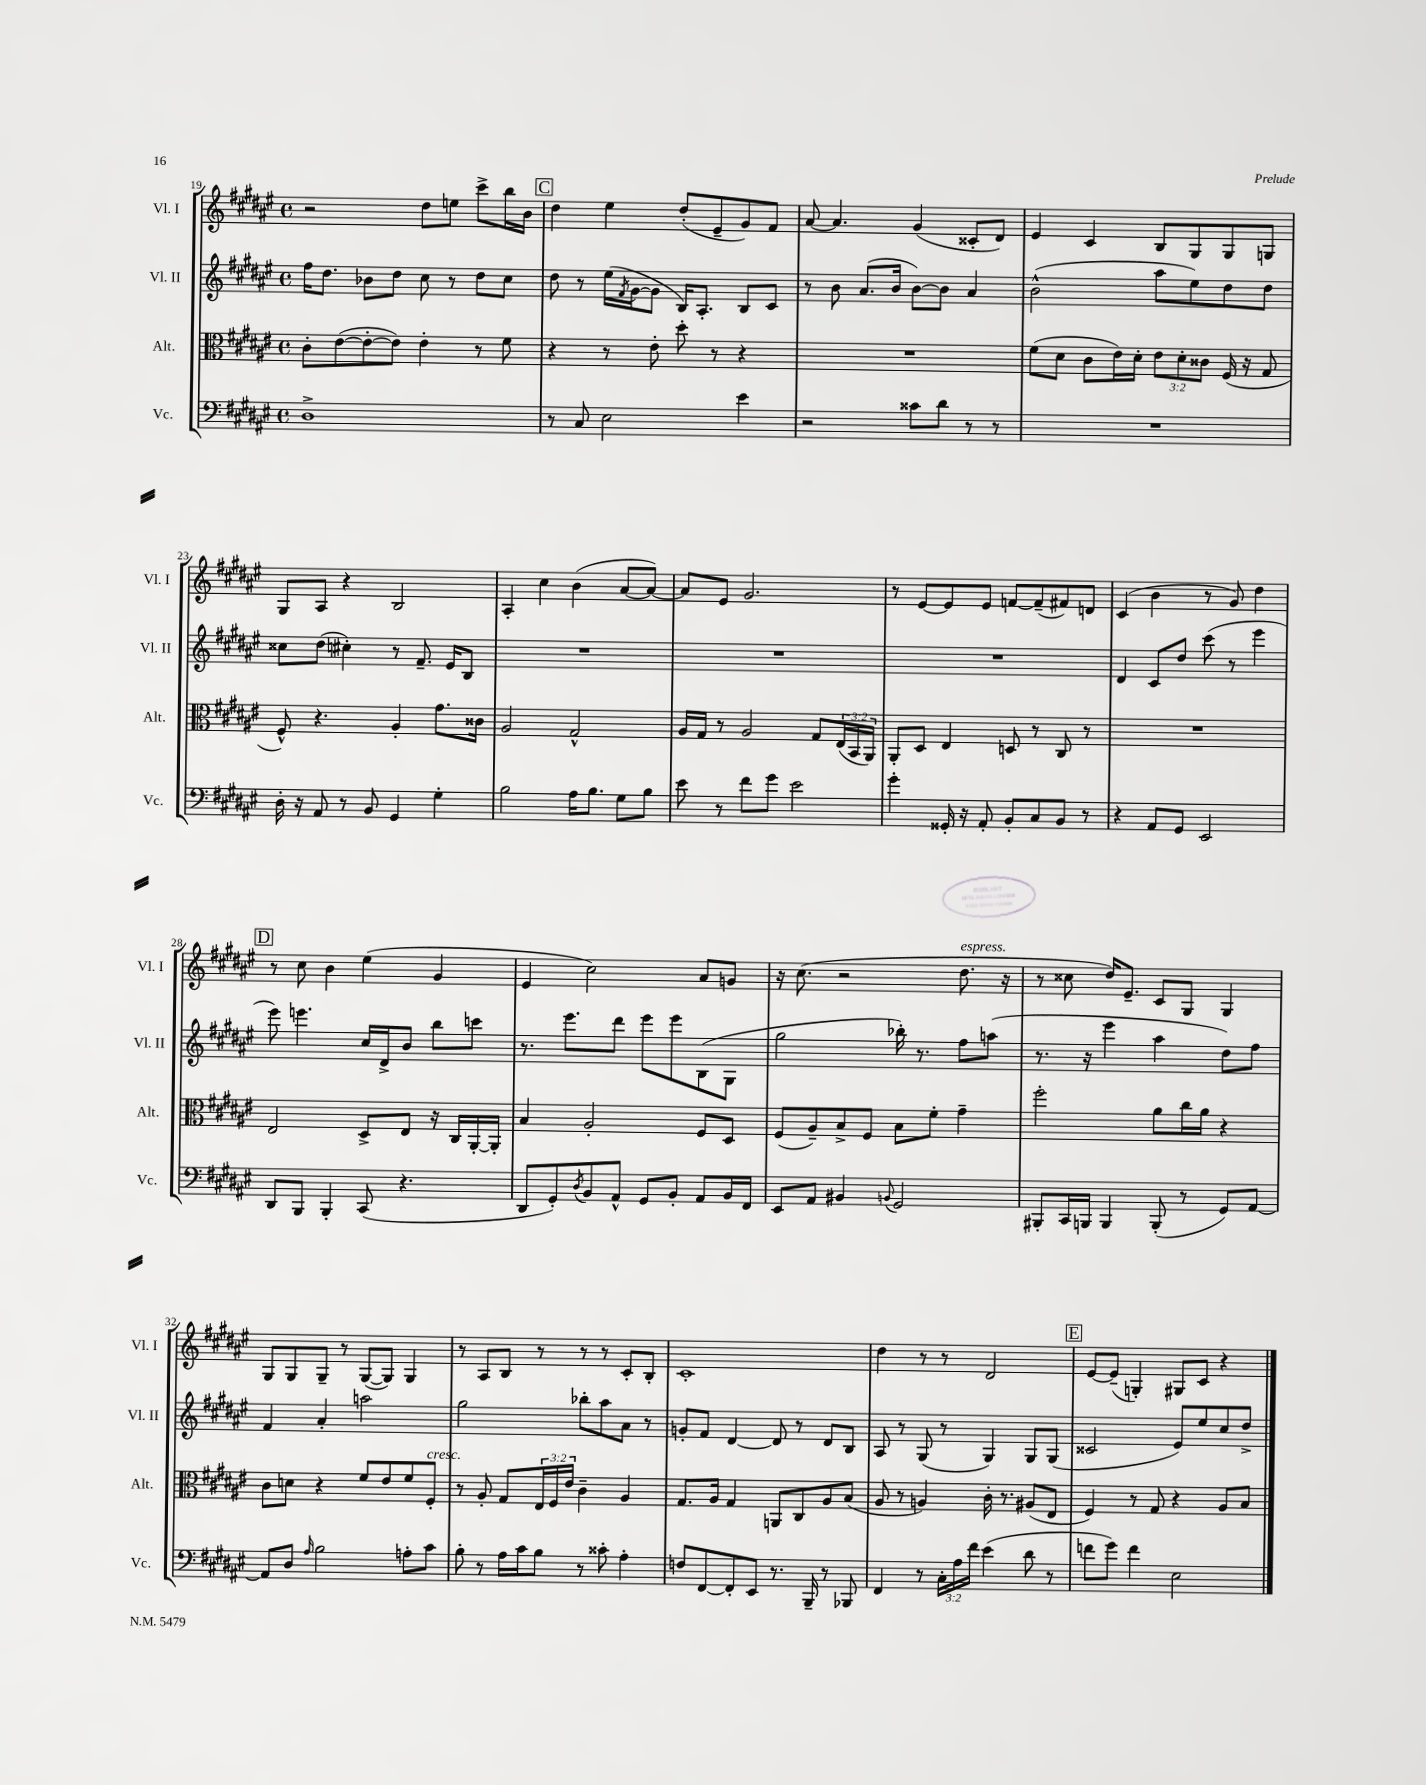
<<
\new StaffGroup <<
\new Staff = "s0" \with { instrumentName = "Vl. I" shortInstrumentName = "Vl. I" } {
    \clef treble \key fis \major \defaultTimeSignature \time 4/4
    r2 dis''8 e''8 cis'''8-> b''16 b'16 |
    \mark \markup { \box "C" } dis''4 eis''4 dis''8-.( eis'8-- gis'8) fis'8 |
    ais'8~ ais'4. gis'4( cisis'8-. dis'8) |
    eis'4 cis'4 b8 gis8 gis8 g8 |
    gis8 ais8 r4 b2 |
    ais4-. cis''4 b'4( ais'8~ ais'8~) |
    ais'8 eis'8 gis'2. |
    r8 eis'8~ eis'8 eis'8 f'8~ f'8--( fis'8) d'8 |
    cis'4( b'4 r8 gis'8) dis''4 |
    \mark \markup { \box "D" } r8 cis''8 b'4 eis''4( gis'4 |
    eis'4 cis''2) ais'8 g'8 |
    r16 cis''8.( r2 dis''8.^\markup { \italic "espress." } r16 |
    r8 cisis''8 dis''16) eis'8.-- cis'8 gis8 gis4 |
    gis8 gis8 gis8-- r8 gis8~( gis8) gis4 |
    r8 ais8 b8 r8 r8 r8 cis'8-. b8-. |
    cis'1-. |
    dis''4 r8 r8 dis'2 |
    \mark \markup { \box "E" } eis'8~ eis'8--( g4-.) gis8 cis'8 r4 \bar "|." |
}
\new Staff = "s1" \with { instrumentName = "Vl. II" shortInstrumentName = "Vl. II" } {
    \clef treble \key fis \major \defaultTimeSignature \time 4/4
    fis''16 dis''8. bes'8 dis''8 cis''8 r8 dis''8 cis''8 |
    \mark \markup { \box "C" } dis''8 r8 eis''16( \acciaccatura { fis'8 } gis'16~ gis'8 b16) ais8.-. b8 cis'8 |
    r8 b'8 ais'8.( b'16 b'8~) b'8 ais'4 |
    b'2-^( ais''8 eis''8) dis''8 dis''8 |
    cisis''8 dis''8( cis''4-.) r8 fis'8.-- eis'16 b8 |
    R1 |
    R1 |
    R1 |
    dis'4 cis'8 dis''8 cis'''8( r8 eis'''4 |
    \mark \markup { \box "D" } eis'''8) e'''4. cis''16 dis'16-> b'8 b''8 c'''8 |
    r8. eis'''8. dis'''8 eis'''8 eis'''8 b8( gis8 |
    gis''2 bes''16-.) r8. fis''8 a''8( |
    r8. r16 eis'''4 ais''4 dis''8) fis''8 |
    fis'4 ais'4-. a''2 |
    gis''2 bes''8-. ais''8 ais'8 r8 |
    g'8-. fis'8 dis'4~ dis'8 r8 dis'8 b8 |
    ais8 r8 gis8( r8 gis4) gis8 gis8( |
    \mark \markup { \box "E" } cisis'2 eis'8) eis''8 cis''8 dis''8-> \bar "|." |
}
\new Staff = "s2" \with { instrumentName = "Alt." shortInstrumentName = "Alt." } {
    \clef alto \key fis \major \defaultTimeSignature \time 4/4 \override Staff.TupletNumber.text = #tuplet-number::calc-fraction-text
    cis'8-. eis'8~( eis'8~-. eis'8) eis'4-. r8 fis'8 |
    \mark \markup { \box "C" } r4 r8 eis'8-. dis''8-. r8 r4 |
    R1 |
    fis'8( dis'8 cis'8 eis'16) dis'16-. \tuplet 3/2 { eis'8 dis'8-. cisis'8 } fis16( r16 gis8 |
    fis8-^) r4. ais4-. gis'8. cisis'16 |
    ais2 gis2-^ |
    ais16 gis16 r8 ais2 gis8 \tuplet 3/2 { eis16( b,16 ais,16) } |
    ais,8-. dis8 eis4 d8 r8 cis8 r8 |
    R1 |
    \mark \markup { \box "D" } eis2 dis8-> eis8 r16 cis16 ais,16~-. ais,16-. |
    b4 ais2-. fis8 dis8 |
    fis8( ais8--) b8-> fis8 b8 fis'8-. gis'4-- |
    fis''2-. ais'8 cis''16 ais'16 r4 |
    cis'8 d'8 r4 fis'8 eis'8 fis'8 fis8-.^\markup { \italic "cresc." } |
    r8 ais8-. gis8 \tuplet 3/2 { eis16 fis16 eis'16 } cis'4-- ais4 |
    gis8. ais16 gis4 a,8 cis8 ais8 b8( |
    ais8 r8 a4) cis'16-. r8. ais8( eis8 |
    \mark \markup { \box "E" } fis4) r8 gis8 r4 ais8 b8 \bar "|." |
}
\new Staff = "s3" \with { instrumentName = "Vc." shortInstrumentName = "Vc." } {
    \clef bass \key fis \major \defaultTimeSignature \time 4/4 \override Staff.TupletNumber.text = #tuplet-number::calc-fraction-text
    dis1-> |
    \mark \markup { \box "C" } r8 cis8 eis2 eis'4 |
    r2 cisis'8 dis'8 r8 r8 |
    R1 |
    dis16-. r16 ais,8 r8 b,8 gis,4 gis4-. |
    b2 ais16 b8. gis8 b8 |
    eis'8 r8 fis'8 gis'8 eis'2 |
    gis'4-. gisis,16-. r16 ais,8-. b,8-. cis8 b,8 r8 |
    r4 ais,8 gis,8 eis,2 |
    \mark \markup { \box "D" } dis,8 b,,8 b,,4-. cis,8( r4. |
    dis,8 gis,8-.) \acciaccatura { dis8 } b,8 ais,8-^ gis,8 b,8-. ais,8 b,16 fis,16 |
    eis,8 ais,8 bis,4 \appoggiatura { b,8 } gis,2 |
    bis,,8-. cis,16 b,,16 b,,4 b,,8-.( r8 gis,8) ais,8~ |
    ais,8 dis8 \grace { ais16 } b2 a8-. cis'8 |
    b8-. r8 ais16 cis'16 b8 r8 cisis'8-. ais4-. |
    f8 fis,8~ fis,8-. eis,8 r8. b,,16-- r8 bes,,8 |
    fis,4 r8 \tuplet 3/2 { cis16-. ais16 fis'16 } eis'4( dis'8 r8 |
    \mark \markup { \box "E" } f'8 gis'8) f'4 eis2 \bar "|." |
}
>>
>>
\layout { \context { \Score currentBarNumber = #19 } }
